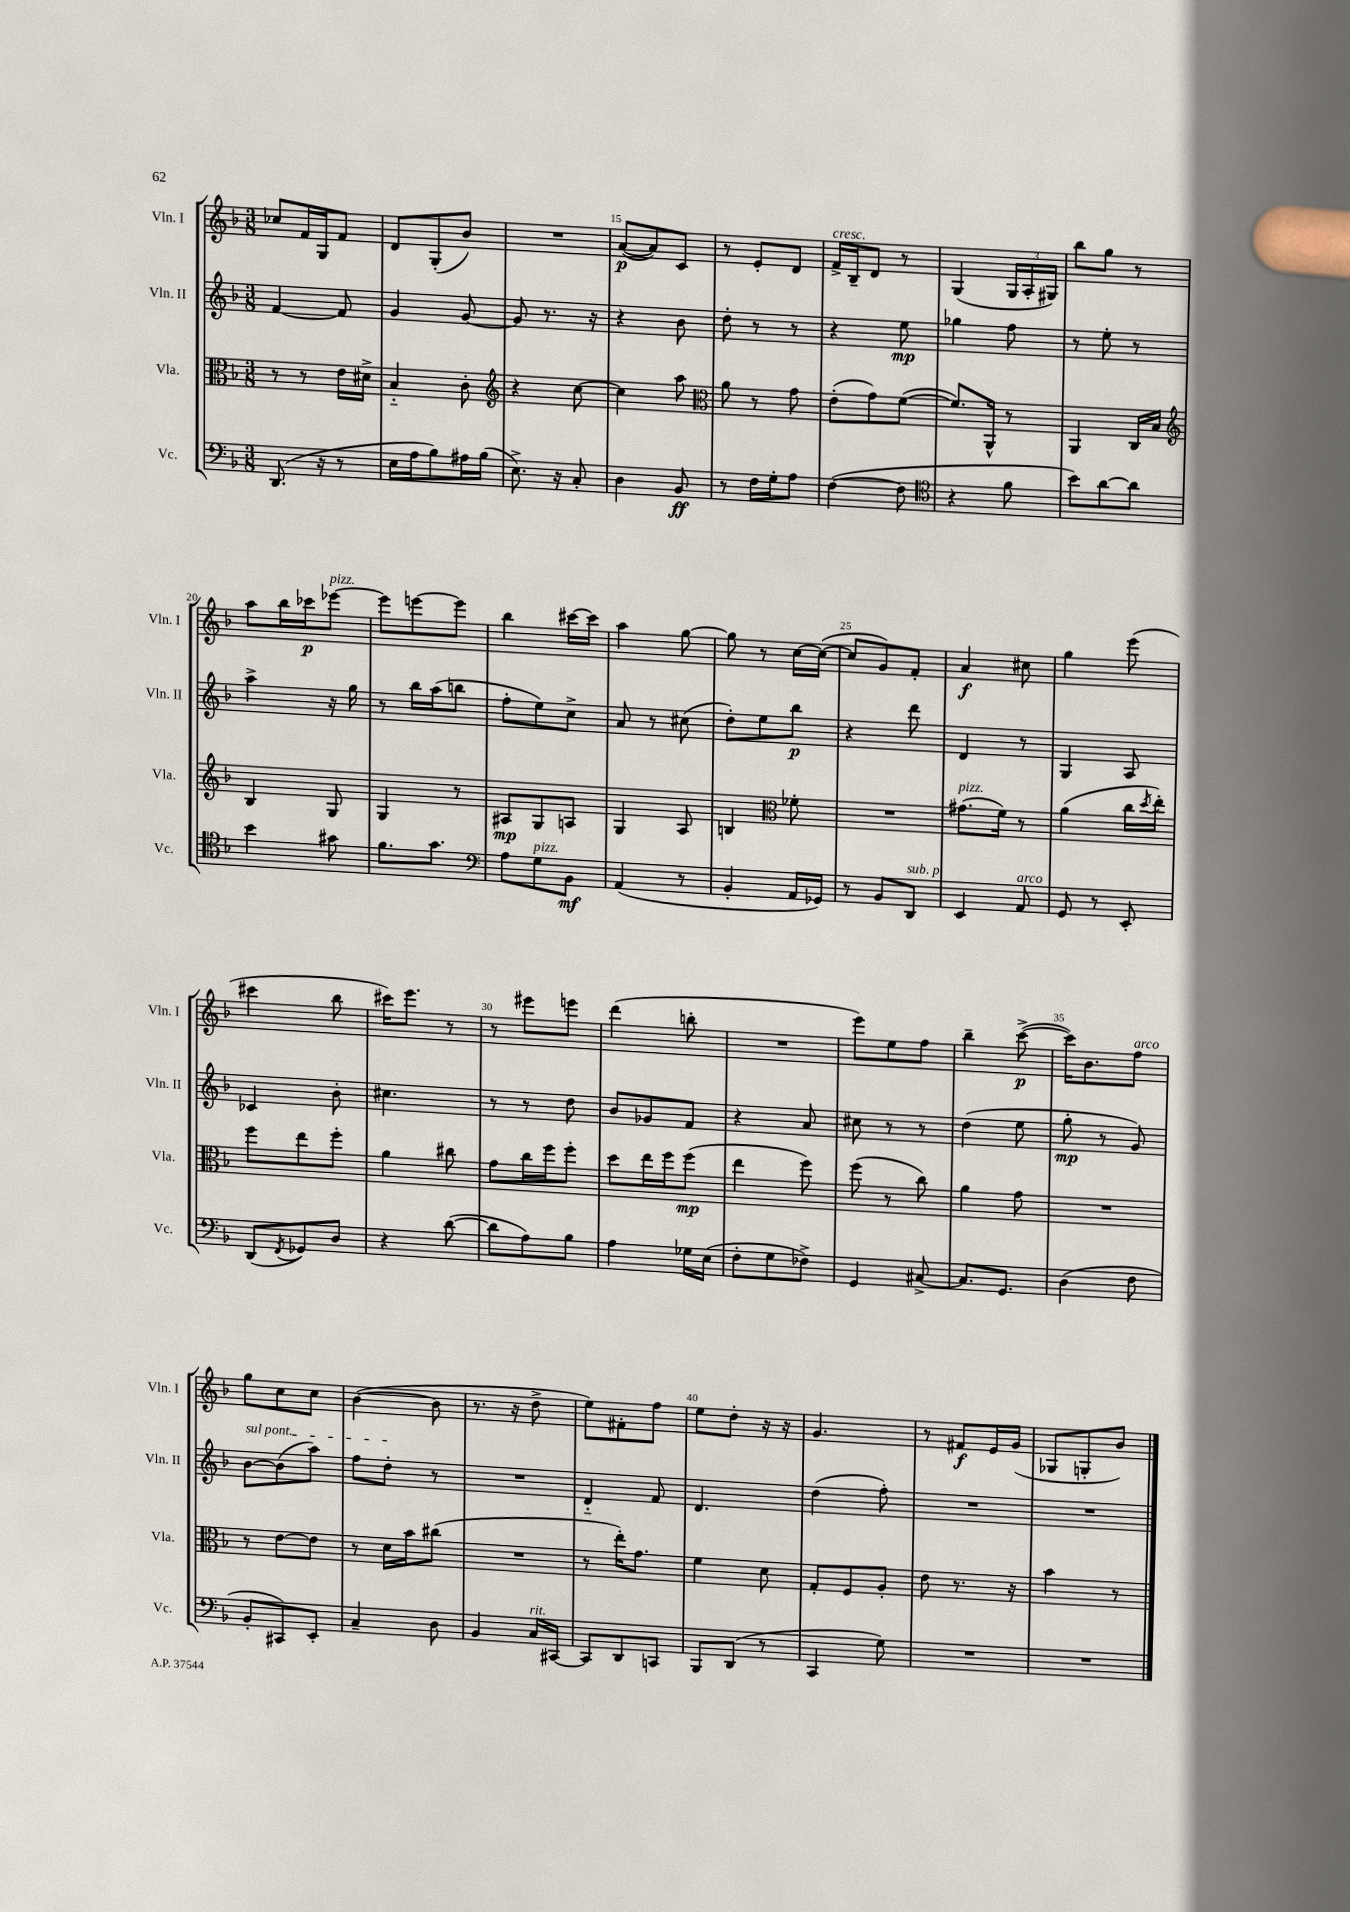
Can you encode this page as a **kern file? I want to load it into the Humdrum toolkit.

**kern	**kern	**kern	**kern
*staff4	*staff3	*staff2	*staff1
*clefF4	*clefC3	*clefG2	*clefG2
*k[b-]	*k[b-]	*k[b-]	*k[b-]
*M3/8	*M3/8	*M3/8	*M3/8
(8.DD	8r	[4f	8cc-
.	8r	.	16f
16r	.	.	16G
8r	16e	8f]	8f
.	16d#^	.	.
=	=	=	=
16E	4B-'~	4g	8d
16A	.	.	.
8B-)	.	.	(8G'
16A#	8c'	[8g	8b-)
(16B-	.	.	.
=	=	=	=
*	*clefG2	*	*
8.E^)	4r	8g]	4.r
.	.	8.r	.
16r	.	.	.
8C'	[8cc	.	.
.	.	16r	.
=	=	=	=
4D	4cc]	4r	([8a
.	.	.	8a])
8BB-	8aa	8b-	8c
=	=	=	=
*	*clefC3	*	*
8r	8a	8dd'	8r
16F	8r	8r	8e'
16G'	.	.	.
8A	8g	8r	8d
=	=	=	=
([4F	(8e'	4r	16f^
.	.	.	16B-~
.	8g)	.	8d
8F]	([8f	8ee	8r
=	=	=	=
*clefC4	*	*	*
4r	8.f])	4gg-	(4G
.	16AA^^	.	.
8f	8r	8ff	24G
.	.	.	24A'
.	.	.	24G#)
=	=	=	=
8b-)	4AA	8r	8bb-
[8a	.	8ee'	8gg
8a]	16C	8r	8r
.	16B-	.	.
=	=	=	=
*	*clefG2	*	*
4b-	4B-	4aa^	8aa
.	.	.	16bb-
.	.	.	16ccc-
8g#	8G	16r	[8eee-
.	.	16gg	.
=	=	=	=
8.f	4G	8r	8eee-]
.	.	16bb-	[8eee
8.g	.	(16aa	.
.	8r	8bb	8eee]
=	=	=	=
*clefF4	*	*	*
8A	8A#	8ff'	4bb-
8G	8G	8ee)	.
8BB-	8A	8cc^	[16ccc#
.	.	.	16ccc#]
=	=	=	=
(4AA	4G	8a	4aa
.	.	8r	.
8r	8A	(8cc#	[8gg
=	=	=	=
4BB-'	4B	8dd')	8gg]
.	.	8ee	8r
*	*clefC3	*	*
16AA	8f-'	8bb-	[16cc
16GG-)	.	.	(16cc_
=	=	=	=
8r	4.r	4r	8cc]
8BB-	.	.	8g)
8DD	.	8ddd	8f'
=	=	=	=
4EE	(8.g#	4d	4a
.	16f)	.	.
8AA	8r	8r	8cc#
=	=	=	=
8GG	(4a	4G	4gg
8r	.	.	.
8EE'	16cc	8A	(8eee
.	8qdd	.	.
.	16ee')	.	.
=	=	=	=
(8DD	8ff	4c-	4ccc#
8qFF	.	.	.
8GG-)	8ee	.	.
8D	8ff'	8b-'	8bb-
=	=	=	=
4r	4a	4.cc#	16ccc#)
.	.	.	8.eee
([8d	8cc#	.	8r
=	=	=	=
8d]	8g	8r	8r
8A)	16cc	8r	8eee#
.	16ff	.	.
8B-	8ff'	8dd	8eee
=	=	=	=
4A	8dd	8b-	(4ddd
.	16ee	8g-	.
.	16ff	.	.
16G-	(8ff	8f	8bb'
(16E	.	.	.
=	=	=	=
8F'	4ee	4r	4.r
8G	.	.	.
8F-^)	8ff)	8a	.
=	=	=	=
4GG	(8ff	8cc#	8eee)
.	8r	8r	8ee
[8C#^	8cc)	8r	8ff
=	=	=	=
8.C#]	4a	(4dd	4bb-~
8.GG	.	.	.
.	8g	8ee	([8ccc^
=	=	=	=
(4D	4.r	8gg'	16ccc])
.	.	.	8.b-
.	.	8r	.
8F	.	8g)	8ff
=	=	=	=
8BB-'	8r	[8b-	8gg
8CC#)	[8e	(8b-]	8cc
8EE'	8e]	8aa)	8cc
=	=	=	=
4C~	8r	8ff	([4b-
.	16d	8dd'	.
.	16b-	.	.
8D	(8cc#	8r	8b-]
=	=	=	=
4BB-	4.r	4.r	8.r
.	.	.	16r
16C	.	.	8dd^
[16CC#	.	.	.
=	=	=	=
8CC#]	8r	4d'~	8ee)
8DD	16ee')	.	8f#'
.	8.g	.	.
8CC	.	8f	8ff
=	=	=	=
8BBB-	4f	4.d	8ee
(8DD	.	.	8dd'
8r	8d	.	16r
.	.	.	16r
=	=	=	=
4CC	8G'	(4dd	4.g
.	8F	.	.
8G)	8A'	8ff')	.
=	=	=	=
4.r	8e	4.r	8r
.	8.r	.	8f#
.	.	.	16e
.	16r	.	(16g
=	=	=	=
4.r	4b-	4.r	8G-
.	.	.	8G'
.	8r	.	8b-)
==	==	==	==
*-	*-	*-	*-
